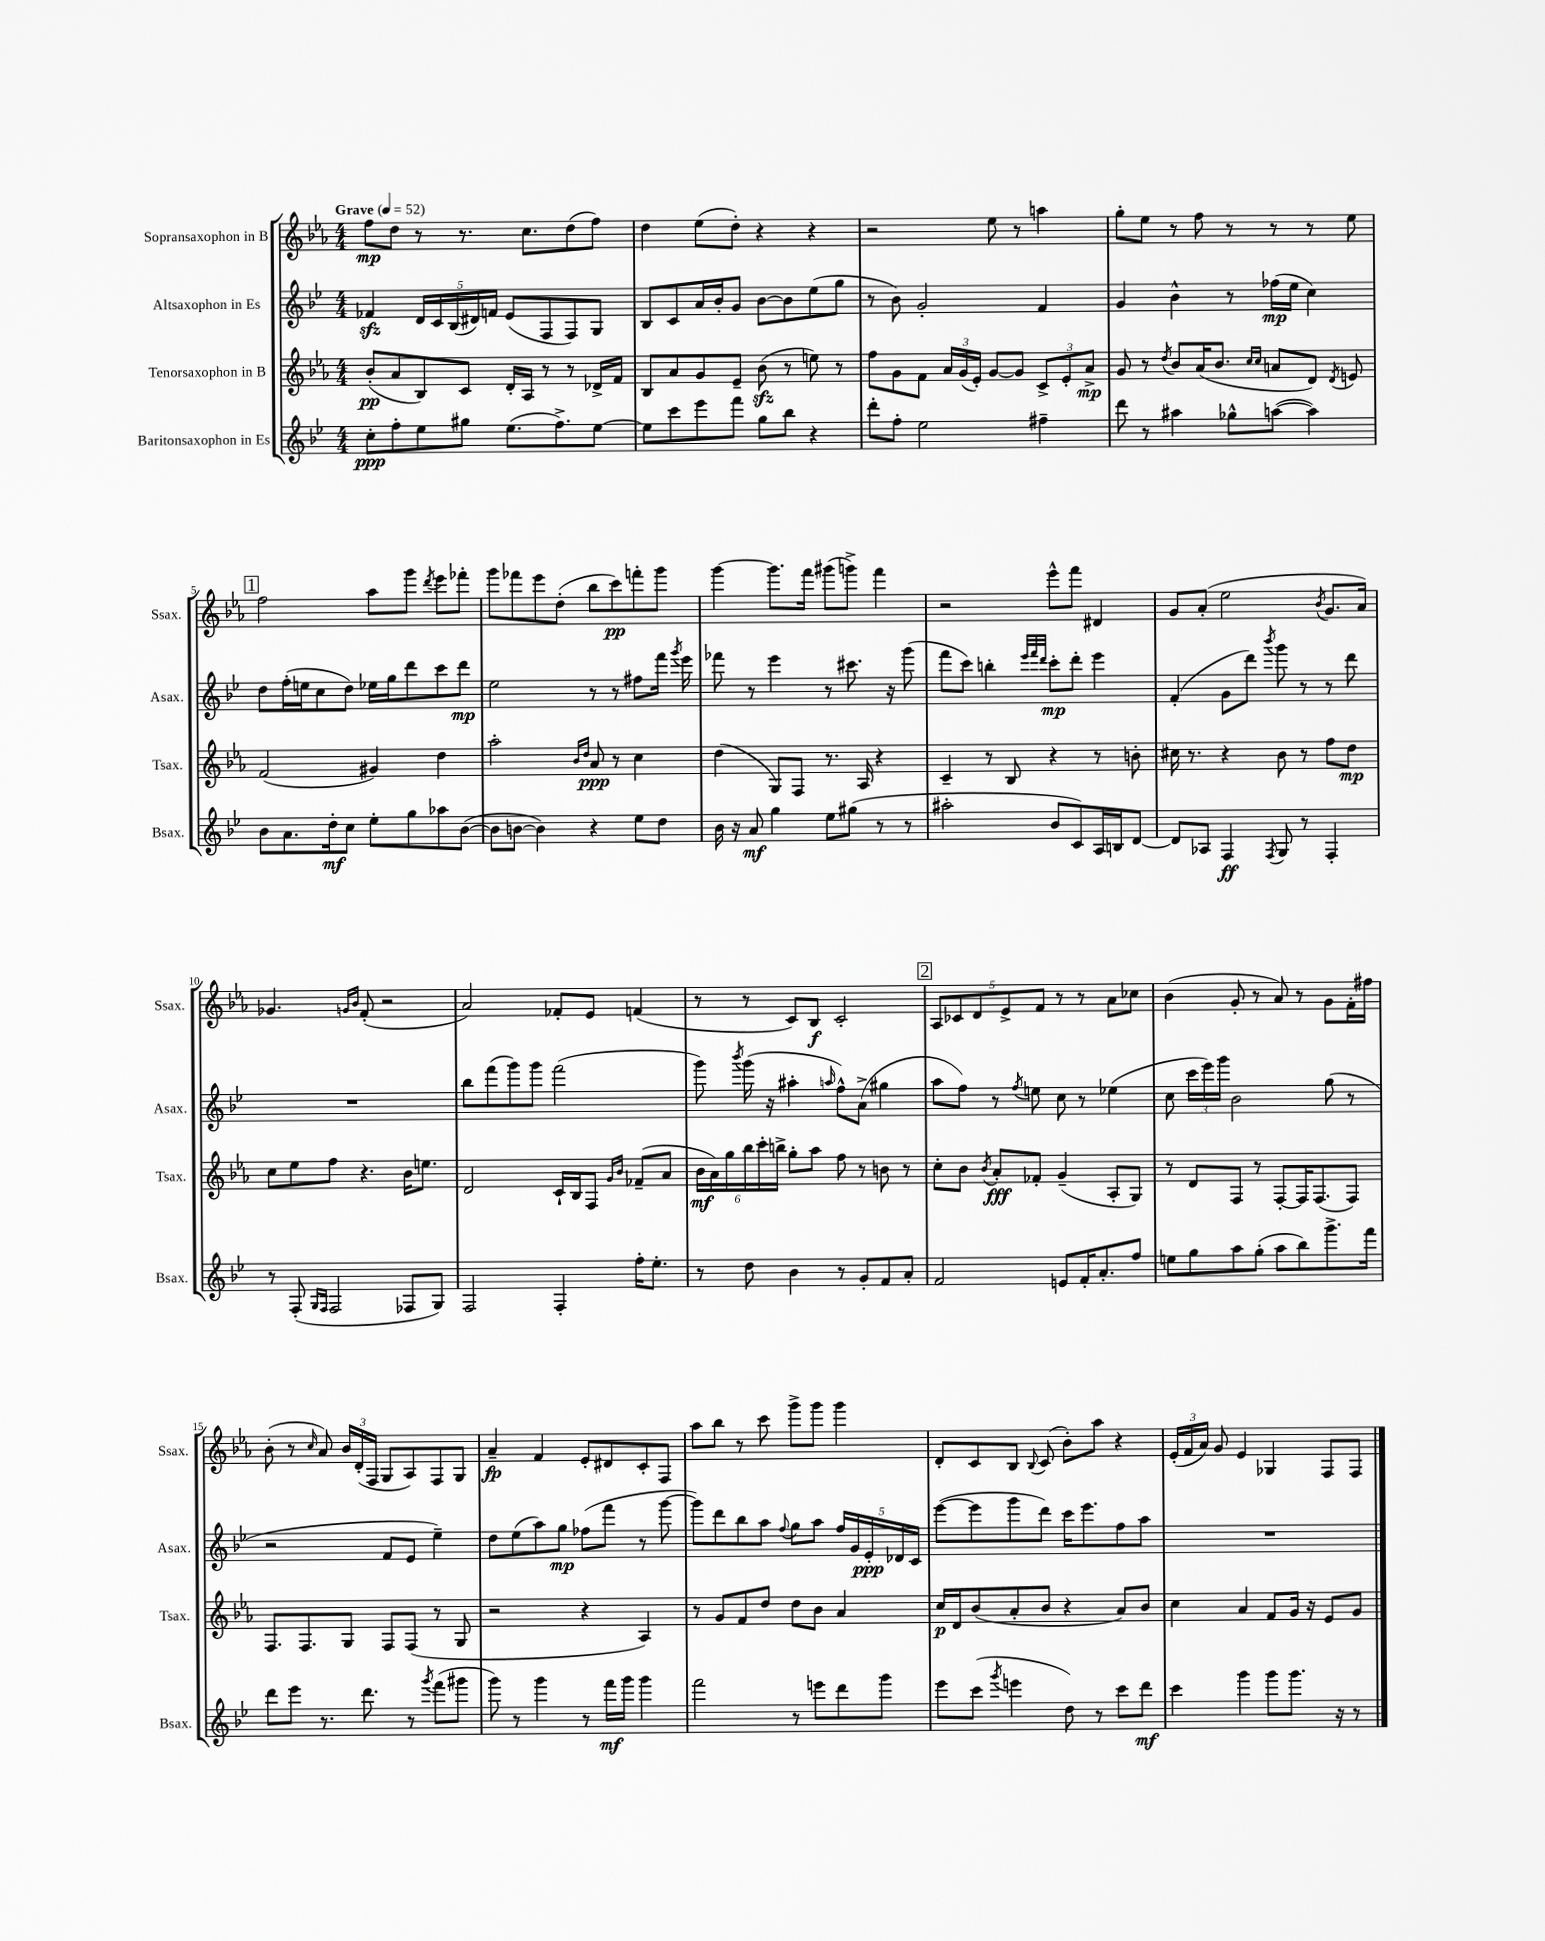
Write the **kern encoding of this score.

**kern	**kern	**kern	**kern
*staff4	*staff3	*staff2	*staff1
*clefG2	*clefG2	*clefG2	*clefG2
*k[b-e-]	*k[b-e-a-]	*k[b-e-]	*k[b-e-a-]
*M4/4	*M4/4	*M4/4	*M4/4
*MM52	*MM52	*MM52	*MM52
8cc'	(8b-'	4f-	8ff
8ff'	8a-	.	8dd
8ee-	8B-)	20d	8r
.	.	20c	.
.	.	(20B-	.
8gg#	8c	.	8.r
.	.	20d#)	.
.	.	20f	.
(8.ee-	16d'	(8e-	.
.	16A-	.	8.cc
.	8r	8F	.
8.ff^)	.	.	.
.	8r	8F)	(8dd
[8ee-	16d-^	8G	8ff)
.	16f	.	.
=	=	=	=
8ee-]	8B-	8B-	4dd
8ccc	8a-	8c	.
8eee-	8g	16a	(8ee-
.	.	16b-'	.
8fff	8e-~	8g	8dd')
8gg	(8b-	[8b-	4r
8bb-	8r	8b-]	.
4r	8ee)	(8ee-	4r
.	8r	8gg	.
=	=	=	=
8ddd'	8ff	8r	2r
8ff'	8g	8b-)	.
2ee-	8f	2g'	.
.	24a-	.	.
.	(24g	.	.
.	24e-')	.	.
.	[8g	.	8ee-
.	8g]	.	8r
4ff#~	12c^	4f	4aa
.	12e-'	.	.
.	12a-^	.	.
=	=	=	=
8ddd	8g	4g	8gg'
8r	8r	.	8ee-
.	8qdd	.	.
4aa#	8b-	4b-^^	8r
.	(16a-	.	8ff
.	8.b-	.	.
8gg-^^	.	8r	8r
.	16qqcc	.	.
.	16qqcc	.	.
([8aa	8a	(16ff-	8r
.	.	16ee-	.
4aa])	8d)	4cc)	8r
.	8qd	.	.
.	8e	.	8ee-
=	=	=	=
8b-	(2f	8dd	2ff
8.a	.	(16ff'	.
.	.	16ee	.
.	.	8cc	.
16dd'	.	.	.
8cc	.	8dd)	.
8ee-'	4g#)	16ee-	8aa-
.	.	16gg	.
8gg	.	8ddd	8ggg
.	.	.	8qddd
8aa-	4dd	8ccc	8eee-
([8b-	.	8ddd	8fff-'
=	=	=	=
8b-]	2aa-'	2ee-	8ggg
[8b	.	.	8fff-
4b])	.	.	8eee-
.	.	.	(8dd'
.	16qqb-	.	.
.	16qqdd	.	.
4r	8a-	8r	8bb-
.	8r	8r	8ccc)
8ee-	4cc	8ff#	8fff'
8dd	.	16fff	8ggg
.	.	8qggg	.
.	.	16eee-	.
=	=	=	=
16b-	(4dd	8fff-	[4ggg
16r	.	.	.
8a	.	8r	.
4gg	8G)	4eee-	8.ggg]
.	8F	.	.
.	.	.	16fff
8ee-	8.r	8r	(8ggg#
(8gg#	.	8.ccc#	8ggg^)
.	16A-	.	.
8r	4r	.	4fff
.	.	16r	.
8r	.	(8ggg	.
=	=	=	=
2aa#'	4c~	8fff	2r
.	.	8ccc)	.
.	8r	4bb'	.
.	8B-	.	.
.	.	32qqeee-	.
.	.	32qqfff	.
.	.	32qqddd	.
8b-	4r	8ccc'	8eee-^^
8c)	.	8ddd'	8fff
16A	8r	4eee-	4d#
16B	.	.	.
[8d	8b'	.	.
=	=	=	=
8d]	16cc#	(4f'	8g
.	8.r	.	.
8A-	.	.	(8a-'
4F	4r	8g	2ee-
.	.	8ddd)	.
8qF	.	8qbbb-	.
8G	8b-	8ggg	.
8r	8r	8r	.
.	.	.	8qb-
4F'	8ff	8r	8.g
.	8dd	8ddd	.
.	.	.	16a-)
=	=	=	=
8r	8cc	1r	4.g-
(8F'	8ee-	.	.
16qqG	.	.	.
16qqF	.	.	.
2F	8ff	.	.
.	.	.	16qqg
.	.	.	16qqb-
.	4.r	.	(8f'
.	.	.	2r
8F-	16b-	.	.
.	8.ee	.	.
8G)	.	.	.
=	=	=	=
2F	2d	8bb-	2a-)
.	.	(8fff	.
.	.	8ggg)	.
.	.	8ggg	.
4F'	16c`	(2fff	8f-'
.	16B-	.	.
.	8F	.	8e-
.	16qqg	.	.
.	16qqb-	.	.
16ff'	(8f-~	.	(4f
8.ee-'	.	.	.
.	8a-	.	.
=	=	=	=
8r	24b-	8ggg)	8r
.	24a-)	.	.
.	24gg	.	.
.	.	8qbbb-	.
8dd	24bb-	(16ggg	8r
.	24ccc'	.	.
.	.	16r	.
.	24bb^	.	.
4b-	8gg'	4aa#'	8c)
.	8aa-	.	8B-
.	.	16qqaa	.
8r	8ff	8ff^^)	2c'
8g'	8r	(8a^	.
8f	8b	4gg#	.
8a'	8r	.	.
=	=	=	=
2f	8cc'	8aa	10A-
.	.	.	10c-
.	8b-	8ff)	.
.	.	.	10d
.	8qb-	.	.
.	8a-'	8r	.
.	.	.	10e-^
.	.	8qff	.
.	8f-'	8ee	.
.	.	.	10f
8e	(4g~	8cc	8r
16f'	.	8r	8r
8.a'	.	.	.
.	8A-'	(4ee-	8a-
8ff	8G)	.	8cc-
=	=	=	=
8ee	8r	8cc	(4b-
8gg	8d	24ccc	.
.	.	24eee-)	.
.	.	24ggg	.
8aa	8F	2b-	8g'
(8gg'	8r	.	8r
8aa	[8F'	.	8a-)
8bb-)	16F]	.	8r
.	(8.F	.	.
8.ggg^	.	(8gg	8g
.	8F)	8r	16f'
16fff	.	.	16ff#
=	=	=	=
8ddd	8.F	2r	(8b-'
8eee-	.	.	8r
.	8.F	.	.
.	.	.	16qqcc
8.r	.	.	8a-)
.	8G	.	24b-
.	.	.	(24d'
8.ddd	.	.	.
.	.	.	24F
.	8F	8f	8G
8r	(8F	8e-	8A-)
8qggg	.	.	.
(8fff	8r	4ee-~)	8F
8ggg#	8G	.	8G
=	=	=	=
8ggg)	2r	8dd	4a-~
8r	.	(8ee-	.
4ggg	.	8aa)	4f
.	.	8gg	.
8r	4r	(8ff-	8e-'
16fff	.	8fff	8d#
16ggg	.	.	.
4ggg	4A-)	8r	8c'
.	.	[8ggg	8F
=	=	=	=
2fff	8r	8ggg])	8aa-
.	8g	8ddd	8bb-
.	8f	8bb-	8r
.	8dd	8aa	8ccc
.	.	8qqff	.
8r	8dd	8gg	8ggg^
8eee	8b-	8aa	8ggg
8ddd	4a-	20ff	4ggg
.	.	20g	.
.	.	20e-'	.
8ggg	.	.	.
.	.	20d-	.
.	.	20c	.
=	=	=	=
8eee-	16cc	([8eee-	8d'
.	16d	.	.
(8ccc	(8b-	8eee-]	8c
8qggg	.	.	.
4eee	8a-'	8ggg	8B-
.	.	.	8qqB-
.	8b-	8ddd)	(8c
8dd)	4r	16ccc	8b-')
.	.	8.eee-	.
8r	.	.	8aa-
8ccc	8a-)	8ff	4r
8ddd	8b-	8aa	.
=	=	=	=
4ccc	4cc	1r	(24e-'
.	.	.	24f
.	.	.	24a-)
.	.	.	8g
4ggg	4a-	.	4e-
8ggg	8f	.	4G-
8.ggg	16g	.	.
.	16r	.	.
.	8e-	.	8F
16r	.	.	.
8r	8g	.	8F
==	==	==	==
*-	*-	*-	*-
